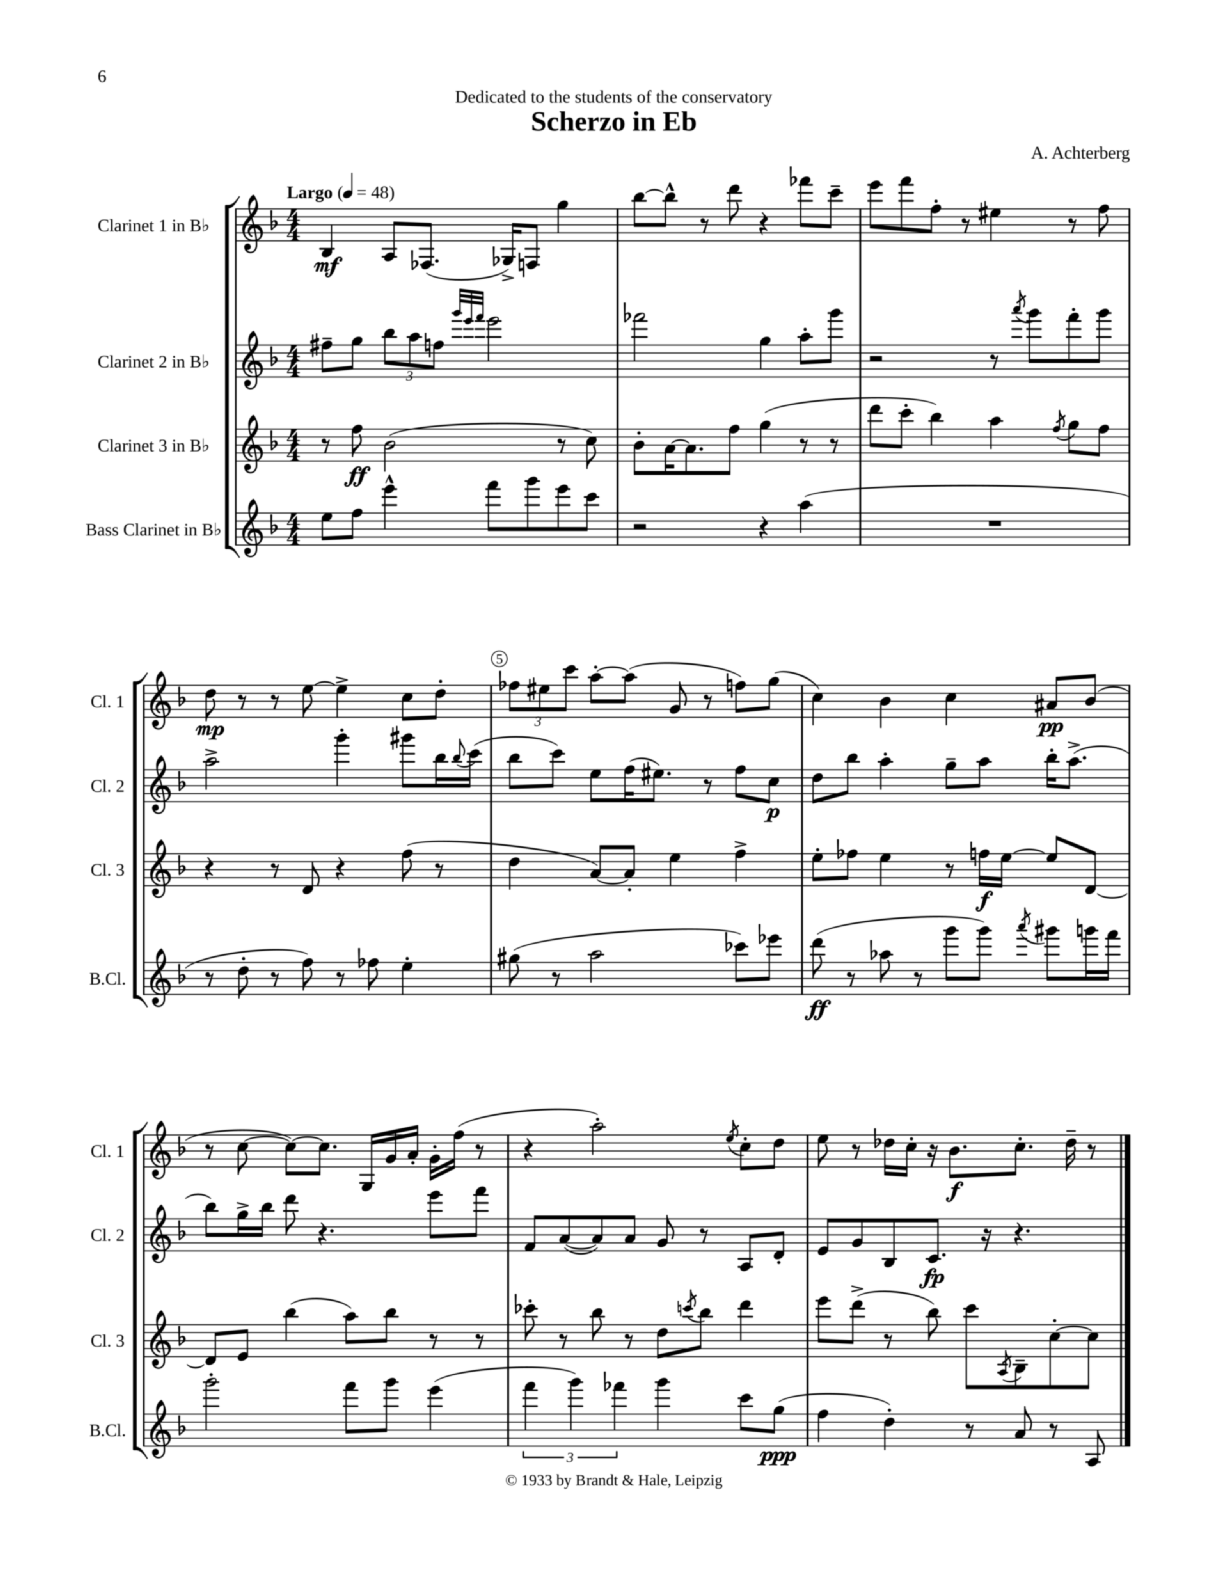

**kern	**kern	**kern	**kern
*staff4	*staff3	*staff2	*staff1
*clefG2	*clefG2	*clefG2	*clefG2
*k[b-]	*k[b-]	*k[b-]	*k[b-]
*M4/4	*M4/4	*M4/4	*M4/4
*MM48	*MM48	*MM48	*MM48
8ee	8r	8ff#~	4B-
8ff	8ff	8gg	.
4eee^^	(2b-	12bb-	8A
.	.	12aa	.
.	.	.	(8.F-
.	.	12ff	.
.	.	32qqggg	.
.	.	32qqeee	.
.	.	32qqfff	.
8fff	.	2eee	.
.	.	.	16G-^)
8ggg	.	.	8F
8eee	8r	.	4gg
8ccc	8cc)	.	.
=	=	=	=
2r	8b-'	2fff-	[8bb-
.	[16a	.	8bb-^^]
.	8.a]	.	.
.	.	.	8r
.	8ff	.	8ddd
4r	(4gg	4gg	4r
(4aa	8r	8aa'	8fff-
.	8r	8ggg	8ccc~
=	=	=	=
1r	8ddd	2r	8eee
.	8ccc'	.	8fff
.	4bb-)	.	8ff'
.	.	.	8r
.	4aa	8r	4ee#
.	.	8qaaa	.
.	.	8ggg	.
.	8qff	.	.
.	8gg	8fff'	8r
.	8ff	8ggg	8ff
=	=	=	=
8r	4r	2aa^	8dd
8dd'	.	.	8r
8r	8r	.	8r
8ff)	8d	.	[8ee
8r	4r	4ggg'	4ee^]
8ff-	.	.	.
4ee'	(8ff	8ggg#	8cc
.	8r	16bb-	8dd'
.	.	8qqbb-	.
.	.	(16ccc	.
=	=	=	=
(8gg#	4dd	8bb-	12ff-
.	.	.	12ee#
8r	.	8ccc)	.
.	.	.	12ccc
2aa	[8a)	8ee	[8aa'
.	8a']	(16ff	(8aa]
.	.	8.ee#)	.
.	4ee	.	8g
.	.	8r	8r
8ccc-)	4ff^	8ff	8ff)
8eee-	.	8cc	(8gg
=	=	=	=
(8ddd	8ee'	8dd	4cc)
8r	8ff-	8bb-	.
8aa-	4ee	4aa'	4b-
8r	.	.	.
8ggg	8r	8gg~	4cc
8ggg)	16ff	8aa	.
.	[16ee	.	.
8qaaa	.	.	.
8ggg#	8ee]	16bb-'	8a#
.	.	(8.aa^	.
16ggg	[8d	.	(8b-
16fff	.	.	.
=	=	=	=
2ggg'	8d]	8bb-)	8r
.	8e	16gg^	[8cc
.	.	16bb-	.
.	(4bb-	8ddd	8cc_)
.	.	4.r	8.cc]
8fff	8aa)	.	.
.	.	.	16G
8ggg	8bb-	.	16g
.	.	.	16a'
(4eee	8r	8eee	16g'
.	.	.	(16ff
.	8r	8fff	8r
=	=	=	=
6fff	8ccc-'	8f	4r
.	8r	([8a	.
6ggg)	.	.	.
.	8bb-	8a])	2aa')
6fff-	.	.	.
.	8r	8a	.
4ggg	8dd	8g	.
.	8qccc	.	.
.	8bb-	8r	.
.	.	.	8qee
8ccc	4ddd	8A	8cc'
(8gg	.	8d'	8dd
=	=	=	=
4ff	8eee	8e	8ee
.	(8ddd^	8g	8r
4dd')	8r	8B-	16dd-
.	.	.	16cc'
.	8bb-)	8.c	16r
.	.	.	8.b-
8r	8ccc	.	.
.	.	16r	.
.	8qA	.	.
8a	8B-~	4.r	8.cc'
8r	[8cc'	.	.
.	.	.	16dd-~
8A	8cc]	.	8r
==	==	==	==
*-	*-	*-	*-
